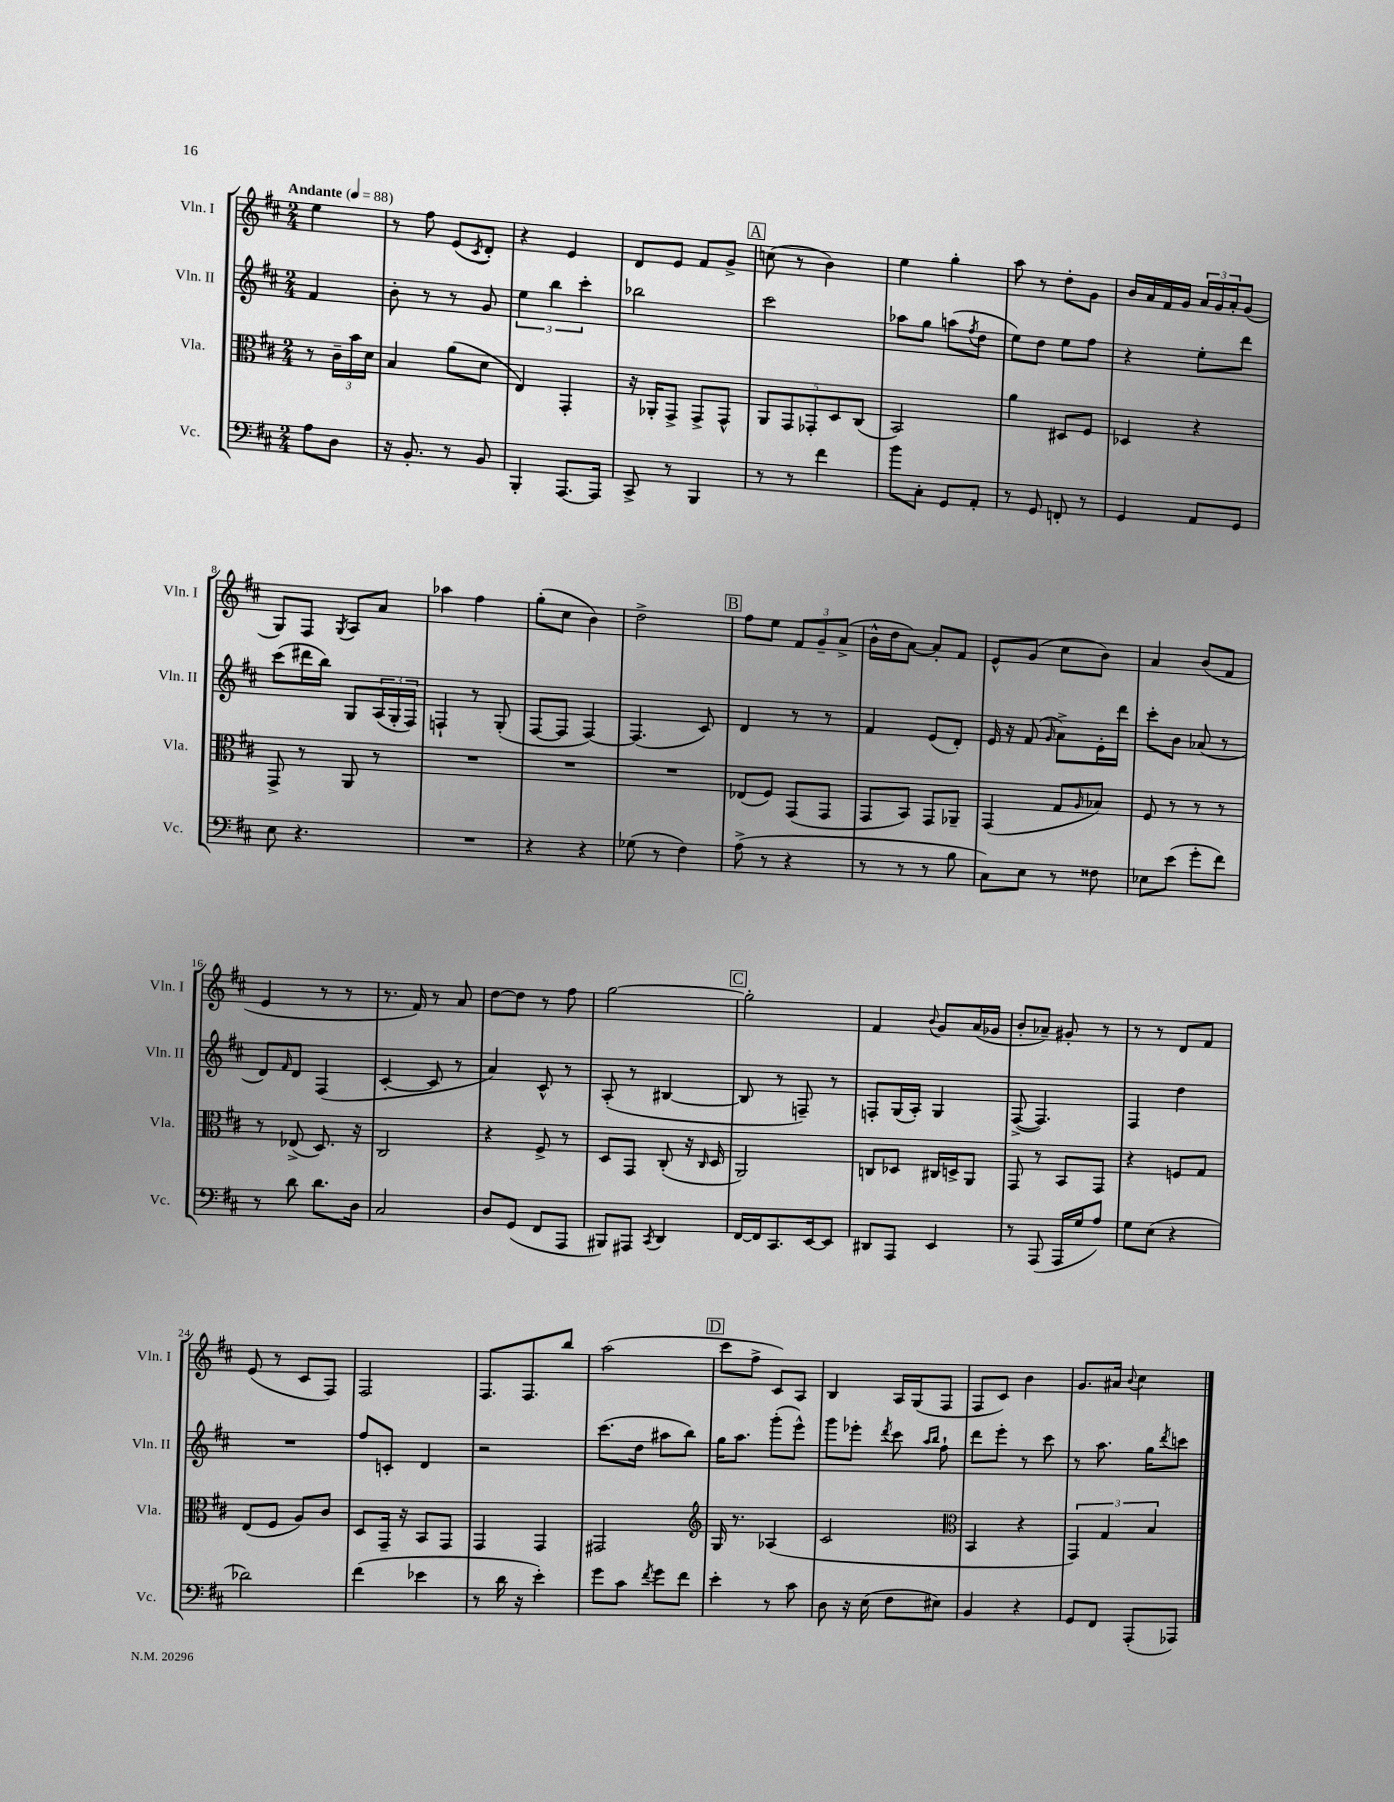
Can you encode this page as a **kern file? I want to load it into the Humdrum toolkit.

**kern	**kern	**kern	**kern
*staff4	*staff3	*staff2	*staff1
*clefF4	*clefC3	*clefG2	*clefG2
*k[f#c#]	*k[f#c#]	*k[f#c#]	*k[f#c#]
*M2/4	*M2/4	*M2/4	*M2/4
*MM88	*MM88	*MM88	*MM88
8A	8r	4f#	4ee
8D	24c#~	.	.
.	24b	.	.
.	24d	.	.
=	=	=	=
16r	4B	8b'	8r
8.BB'	.	.	.
.	.	8r	8ff#
8r	(8a	8r	(8e
.	.	.	8qc#
8BB	8d	8g	8d')
=	=	=	=
4BBB'	4E)	6ee	4r
.	.	6bb	.
[8.AAA	4GG'	.	4e
.	.	6ccc#'	.
16AAA]	.	.	.
=	=	=	=
8CC#^	16r	2bb-	8d
.	16AA-'	.	.
8r	8GG^	.	8e
4BBB	8GG^	.	8f#
.	8GG^^	.	8g^
=	=	=	=
8r	10AA	2ccc#	(8cc
.	10GG	.	.
8r	.	.	8r
.	10GG-'	.	.
4f#	.	.	4b)
.	10D	.	.
.	(10C#	.	.
=	=	=	=
8b	2BB)	8aa-	4ee
8C#'	.	8gg	.
8GG	.	(8aa	4gg'
.	.	8qff#	.
8AA'	.	8dd	.
=	=	=	=
8r	4a	8ee)	8aa
8GG	.	8dd	8r
8FF'	8D#	8ee	8dd'
8r	8F#	8ff#	8g
=	=	=	=
4GG	4D-	4r	16b
.	.	.	16a
.	.	.	16f#
.	.	.	16g
8AA	4r	8ee'	24a
.	.	.	24g
.	.	.	24a'
8GG	.	8ddd	(8g
=	=	=	=
8E	8GG^	(8ccc#	8G)
4.r	8r	16ddd#	8F#
.	.	16bb)	.
.	.	.	8qG
.	8AA	8G	8A
.	8r	(24A	8a
.	.	24G'	.
.	.	24F#)	.
=	=	=	=
2r	2r	4F`	4aa-
.	.	8r	4ff#
.	.	(8G'	.
=	=	=	=
4r	2r	[8F#	(8gg'
.	.	8F#]	8cc#
4r	.	[4F#)	4b)
=	=	=	=
(8G-	2r	(4.F#]	2dd^
8r	.	.	.
4F#)	.	.	.
.	.	8c#)	.
=	=	=	=
(8A^	(8E-	4d	8ff#
8r	8F#)	.	8ee
4r	(8GG	8r	12f#
.	.	.	12g~
.	8GG	8r	.
.	.	.	(12a^
=	=	=	=
8r	8GG	4f#	16b^^
.	.	.	16dd
8r	8BB)	.	[8a)
8r	8GG	(8e	8a']
8B	8AA-~	8d')	8f#
=	=	=	=
8C#)	(4GG	16e	8e^^
.	.	16r	.
8E	.	(8f#	(8g
.	.	16qqg	.
8r	8G	8a^)	8cc#
.	16qqA	.	.
8F##	8B-)	16e'	8b)
.	.	16ddd	.
=	=	=	=
8E-	8F#	8ccc#'	4a
(8e	8r	8b	.
8g'	8r	(8a-	(8b
8f#)	8r	8r	8f#
=	=	=	=
8r	8r	8d)	4e
.	.	16qqf#	.
8d	(8E-^	8d	.
8.d	8.D)	(4F#	8r
.	.	.	8r
16D	16r	.	.
=	=	=	=
2C#	2C#	[4c#'	8.r
.	.	.	16f#)
.	.	8c#]	8r
.	.	8r	8a
=	=	=	=
8D	4r	4a)	[8dd
(8GG	.	.	8dd]
8FF#	8F#^	8c#^^	8r
8AAA	8r	8r	8ff#
=	=	=	=
8BBB#)	8D	(8A'	[2gg
8AAA#	8GG	8r	.
8qCC#	.	.	.
4DD	(8C#'	[4B#	.
.	16r	.	.
.	16qqC#	.	.
.	16D	.	.
=	=	=	=
[16FF#	2AA)	8B#]	2gg']
16FF#]	.	.	.
8.CC#	.	8r	.
.	.	8F~)	.
[16EE	.	.	.
8EE]	.	8r	.
=	=	=	=
8DD#	8C	8F'	4f#
8AAA	8D-	(16G	.
.	.	16A')	.
.	.	.	8qqb
4EE	16C#	4G	8g
.	16D^	.	.
.	8AA	.	(16a
.	.	.	16g-
=	=	=	=
8r	8GG	([8F#^	8b'
(8AAA	8r	4.F#])	8a-~)
16AAA	8BB	.	8g#'
16G	.	.	.
8A)	8GG	.	8r
=	=	=	=
8G	4r	4F#	8r
(8E	.	.	8r
4r	8F	4dd	8d
.	8G	.	8f#
=	=	=	=
2d-)	(8E	2r	(8e
.	8F#	.	8r
.	8A)	.	8c#
.	8c#	.	8F#)
=	=	=	=
(4f#	8D	8ff#	2F#
.	16GG~	8c'	.
.	16r	.	.
4e-	8BB	4d	.
.	8GG	.	.
=	=	=	=
8r	4GG	2r	8.F#
16d	.	.	.
16r	.	.	8.F#
4e')	4GG	.	.
.	.	.	8bb
=	=	=	=
8g	2GG#	(8.ccc#	(2aa
8c#	.	.	.
.	.	16dd	.
8qf#	.	.	.
8g	.	8aa#	.
8f#	.	8bb)	.
=	=	=	=
*	*clefG2	*	*
4e'	16G	16gg	8ccc#
.	8.r	8.aa	.
.	.	.	8ff#^
8r	(4A-	(8ggg'	8c#)
8c#	.	8eee^^)	8A
=	=	=	=
8D	2c#	8ggg	4B
16r	.	8eee-'	.
(16E	.	.	.
.	.	8qddd	.
8F#	.	8ccc#	16A
.	.	.	(16G
.	.	16qqaa	.
.	.	16qqbb	.
8E#)	.	8ff#`	8F#
=	=	=	=
*	*clefC3	*	*
4BB	4BB	8ddd	8F#
.	.	8eee'	8c#)
4r	4r	8r	4b
.	.	8ccc#	.
=	=	=	=
8GG	6GG)	8r	8.g
8FF#	.	8.aa	.
.	6G	.	.
.	.	.	16a#
.	.	.	8qqb
(8AAA'	.	.	4cc#
.	.	16gg	.
.	6B	.	.
.	.	8qddd	.
8AAA-)	.	8ccc	.
==	==	==	==
*-	*-	*-	*-
